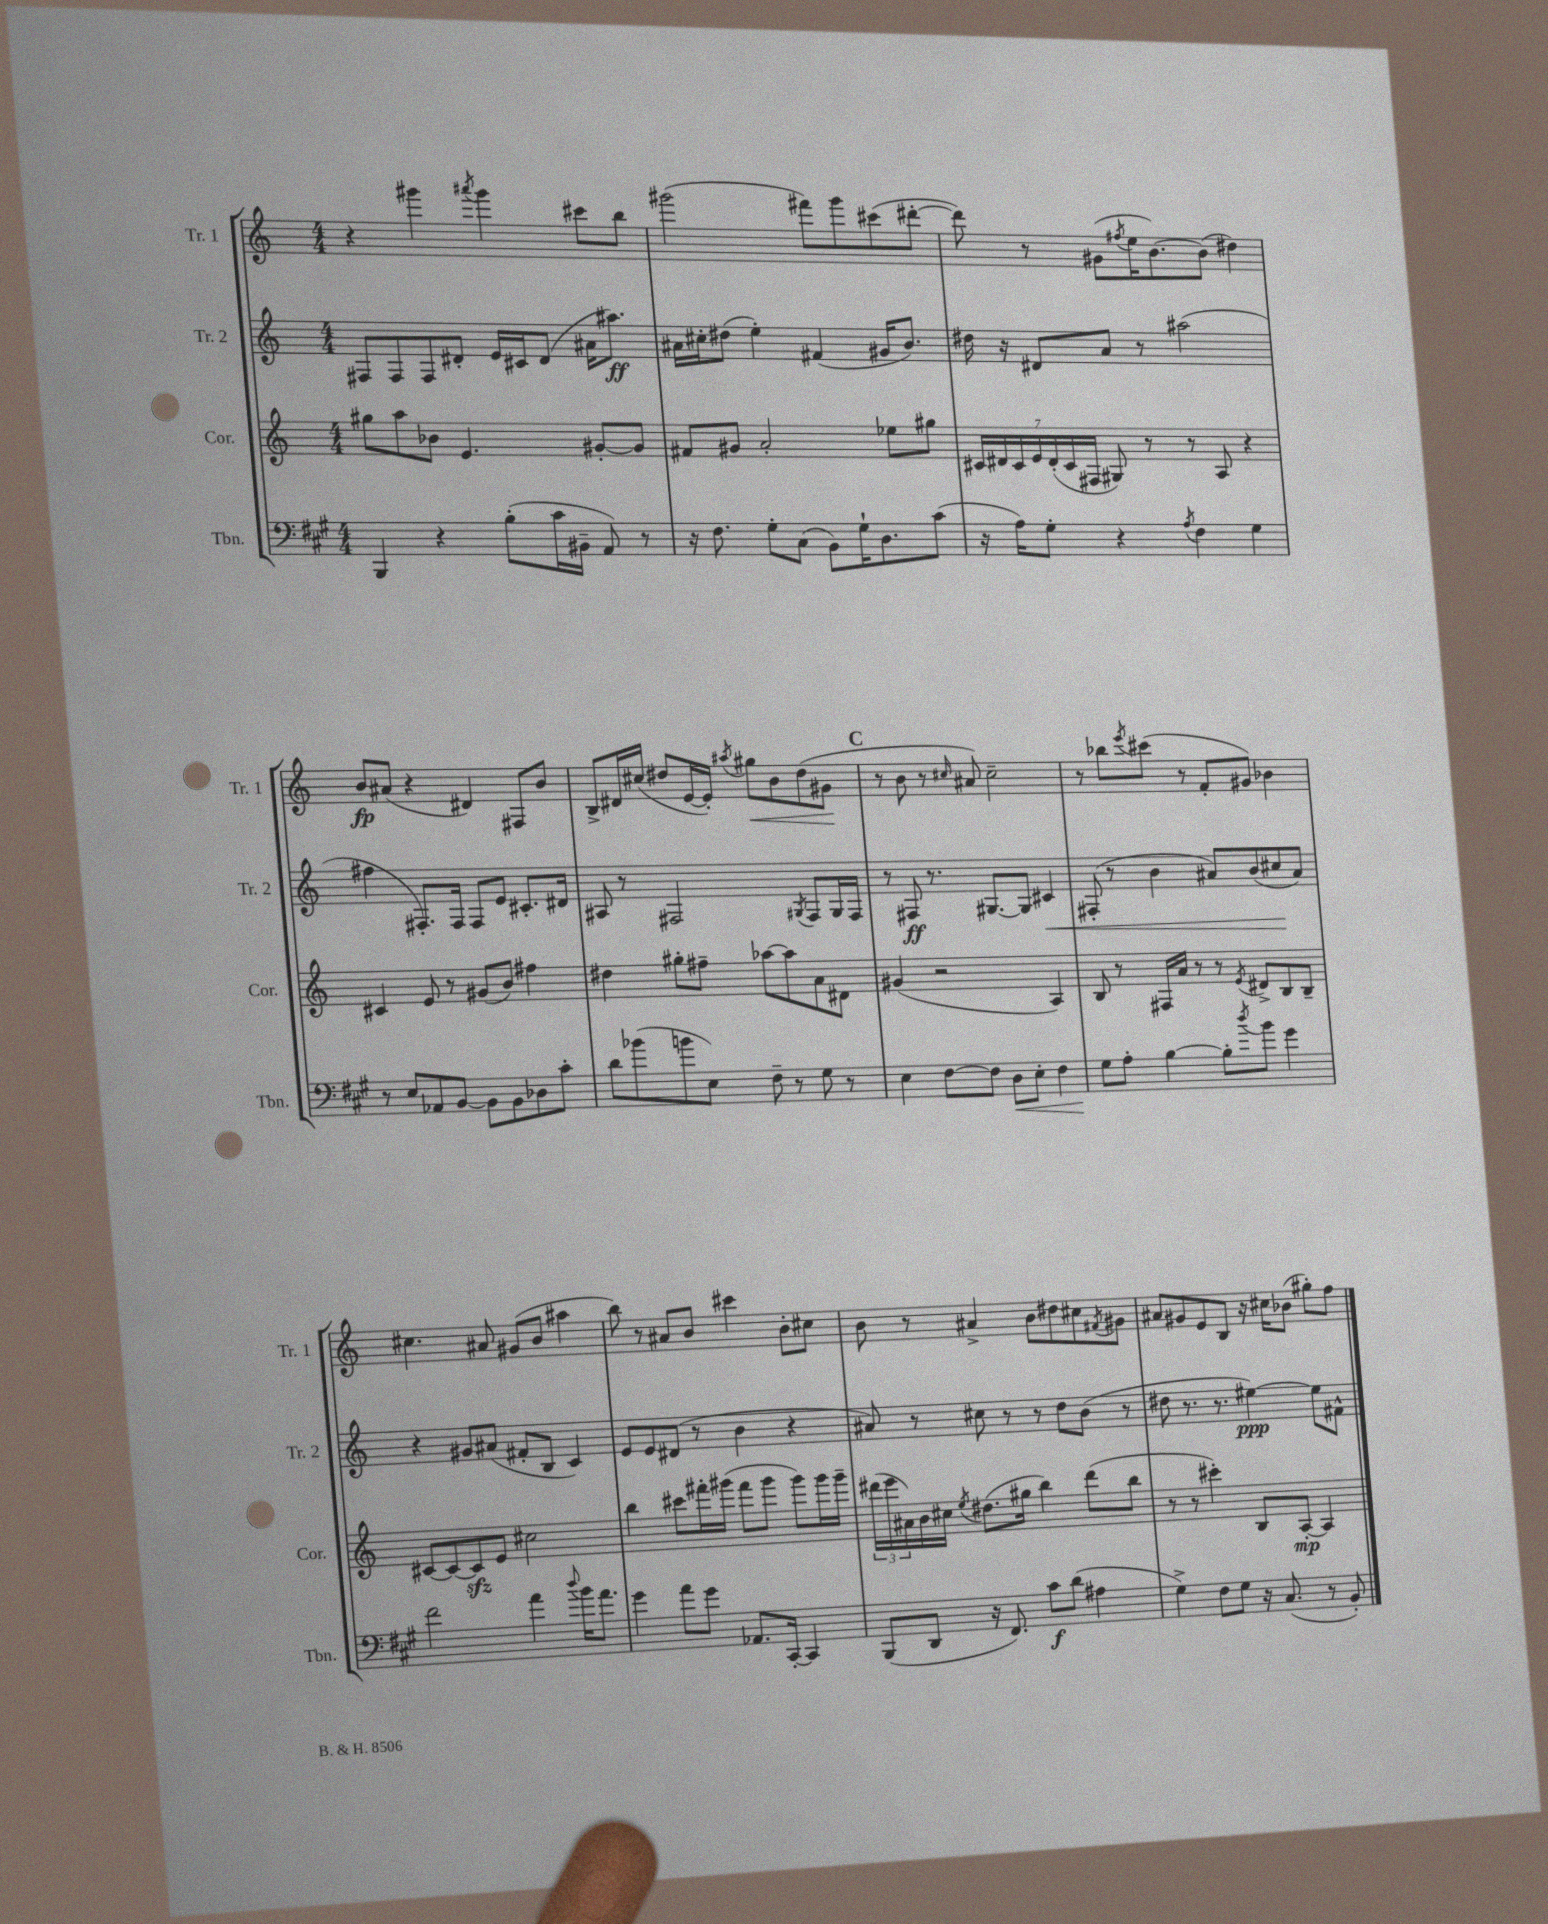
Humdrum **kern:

**kern	**dynam	**kern	**dynam	**kern	**dynam	**kern	**dynam
*part4	*part4	*part3	*part3	*part2	*part2	*part1	*part1
*staff4	*staff4	*staff3	*staff3	*staff2	*staff2	*staff1	*staff1
*I"Tbn.	*	*I"Cor.	*	*I"Tr. 2	*	*I"Tr. 1	*
*I'Tbn.	*	*I'Cor.	*	*I'Tr. 2	*	*I'Tr. 1	*
*clefF4	*	*clefG2	*	*clefG2	*	*clefG2	*
*k[f#c#g#]	*	*k[]	*	*k[]	*	*k[]	*
*M4/4	*	*M4/4	*	*M4/4	*	*M4/4	*
=15	=15	=15	=15	=15	=15	=15	=15
4BBB/	.	8gg#X\L	.	8F#X/L	.	4r	.
.	.	8aa\	.	8F#/	.	.	.
4r	.	8b-X\J	.	8F#/	.	4ggg#X\	.
.	.	4.e/	.	8d#X'/J	.	.	.
.	.	.	.	.	.	8qaaa#X/	.
(8B'\L	.	.	.	16e/LL	.	4ggg#\	.
.	.	.	.	16c#X/J	.	.	.
16c#\L	.	.	.	(8d#/J	.	.	.
16BB#X~\JJ	.	.	.	.	.	.	.
8AA/)	.	[8g#X'/L	.	16a#X\KL	.	8ccc#X\L	.
.	.	.	.	8.aa#X\J)	ff	.	.
8r	.	8g#/J]	.	.	.	8bb\J	.
=16	=16	=16	=16	=16	=16	=16	=16
16r	.	8f#X/L	.	16a#X\LL	.	(2ggg#X\	.
8.F#\	.	.	.	16cc#X'\J	.	.	.
.	.	8g#X/J	.	(8dd#X\J	.	.	.
8G#'\L	.	2a'/	.	4ee'\)	.	.	.
(8C#\J	.	.	.	.	.	.	.
8BB\L)	.	.	.	(4f#X/	.	8fff#X\L)	.
16G#`\K	.	.	.	.	.	8ggg#\	.
8.D\	.	.	.	.	.	.	.
.	.	8ee-X\L	.	16g#X/KL	.	(8ccc#X\	.
.	.	.	.	8.b/J)	.	.	.
(8c#\J	.	8gg#X\J	.	.	.	[8ddd#X'\J	.
=17	=17	=17	=17	=17	=17	=17	=17
16r	.	28c#X/LL	.	16dd#X\	.	8ddd#\])	.
.	.	28d#X/	.	.	.	.	.
16A\KL)	.	.	.	16r	.	.	.
.	.	28c#/	.	.	.	.	.
.	.	28e/	.	.	.	.	.
8G#'\J	.	.	.	8d#X/L	.	8r	.
.	.	(28d#'/	.	.	.	.	.
.	.	28c#/	.	.	.	.	.
.	.	28F#X/JJ	.	.	.	.	.
4r	.	8G#X/)	.	8a/J	.	(8g#X\L	.
.	.	.	.	.	.	8qff#X/	.
.	.	8r	.	8r	.	16ee\K	.
.	.	.	.	.	.	[8.b\)	.
8qA/	.	.	.	.	.	.	.
4F#\	.	8r	.	(2aa#X\	.	.	.
.	.	8A/	.	.	.	(8b\J]	.
4G#\	.	4r	.	.	.	4dd#X\)	.
!!LO:LB:g=z
=18	=18	=18	=18	=18	=18	=18	=18
8r	.	4c#X/	.	4ff#X\	.	8b/L	fp
8E/L	.	.	.	.	.	(8a#X/J	.
8AA-X/	.	8e/	.	8.F#X'/L)	.	4r	.
[8BB/J	.	8r	.	.	.	.	.
.	.	.	.	16F#/Jk	.	.	.
8BB\L]	.	(8g#X/L	.	8F#/L	.	4d#X/)	.
8BB\	.	8b/J)	.	8e/J	.	.	.
8D-X\	.	4ff#X\	.	8.c#X'/L	.	8F#X/L	.
8c#'\J	.	.	.	.	.	8b/J	.
.	.	.	.	16d#X/Jk	.	.	.
=19	=19	=19	=19	=19	=19	=19	=19
8d\L	.	4dd#X\	.	8A#X/	.	8B^/L	.
(8b-X\	.	.	.	8r	.	16d#X/L	.
.	.	.	.	.	.	(16cc#X/JJ	.
8bn\	.	8gg#X'\L	.	2F#X/	.	8dd#X/L	.
8E\J)	.	8ff#X~\J	.	.	.	[16e/L	.
.	.	.	.	.	.	16e'/JJ])	.
.	.	.	.	.	.	8qaa#X/	.
!	!	!	!	!	!	!	!LO:HP:b
8F#~\	.	[8aa-X\L	.	.	.	8gg#X\L	<
8r	.	8aa-\]	.	.	.	8b\	.
.	.	.	.	8qG#X/	.	.	.
8G#\	.	8a\	.	8F#/L	.	(8dd#\	.
8r	.	8d#X\J	.	16G#/L	.	8g#X\J	.
.	.	.	.	16F#/JJ	.	.	.
.	.	.	.	.	.	.	[
!!LO:REH:place=s1:t=C
=20	=20	=20	=20	=20	=20	=20	=20
4E\	.	(4g#X/	.	8r	.	8r	.
.	.	.	.	8F#X/	ff	8b\	.
[8F#\L	.	2r	.	8.r	.	8r	.
.	.	.	.	.	.	16qqcc#X/	.
8F#\J]	.	.	.	.	.	8a#X/)	.
.	.	.	.	[8.G#X/L	.	.	.
!	!LO:HP:b	!	!	!	!	!	!
8D\L	<	.	.	.	.	2cc#~\	.
8E'\J	.	.	.	8G#/J]	.	.	.
!	!	!	!	!	!LO:HP:b	!	!
4F#\	.	4A/)	.	4c#X/	<	.	.
=21	=21	=21	=21	=21	=21	=21	=21
8G#\L	.	8B/	.	(8F#X'/	.	8r	.
8A'\J	[	8r	.	8r	.	8bb-X\L	.
.	.	.	.	.	.	8qeee/	.
[4B\	.	16F#X/LL	.	4b\	.	(8ccc#X\J	.
.	.	16a/JJ	.	.	.	.	.
.	.	8r	.	.	.	8r	.
8B'\L]	.	8r	.	8a#X/L)	.	8f'/L	.
8qdd/	.	8qe/	.	.	.	.	.
8b\J	.	8d#X^/L	.	(8b/	.	8g#X/J)	.
4g#\	.	8B/	.	8cc#X/	.	4b-X\	.
.	.	8B~/J	.	8a#/J)	[	.	.
!!LO:LB:g=z
=22	=22	=22	=22	=22	=22	=22	=22
2f#\	.	[8c#X/L	.	4r	.	4.cc#X\	.
.	.	8c#/_	.	.	.	.	.
.	.	8c#zz/]	.	8g#X/L	.	.	.
.	.	8e/J	.	(8a#X/J	.	8a#X/	.
4a\	.	2cc#X\	.	8f#X'/L	.	(8g#X/L	.
.	.	.	.	8B/J	.	8b/J	.
8qqdd/	.	.	.	.	.	.	.
16b\KL	.	.	.	4c/)	.	4aa#X\	.
8.a\J	.	.	.	.	.	.	.
=23	=23	=23	=23	=23	=23	=23	=23
4g#\	.	4bb\	.	8e/L	.	8bb\)	.
.	.	.	.	8e/	.	8r	.
8a\L	.	8ccc#X\L	.	(8d#X/J	.	8a#X/L	.
8g#\J	.	16fff#X'\L	.	8r	.	8b/J	.
.	.	(16ggg#X\JJ	.	.	.	.	.
8.AA-X/L	.	8fff#\L	.	4b\	.	4ccc#X\	.
.	.	8ggg#\J	.	.	.	.	.
[16CC#'/Jk	.	.	.	.	.	.	.
4CC#/]	.	8ggg#\L)	.	4r	.	8b'\L	.
.	.	16ggg#\L	.	.	.	8cc#X\J	.
.	.	16ggg#~\JJ	.	.	.	.	.
=24	=24	=24	=24	=24	=24	=24	=24
(8BBB/L	.	(24ddd#X\LL	.	8a#X/)	.	8b\	.
.	.	24eee\	.	.	.	.	.
.	.	24a#X\)	.	.	.	.	.
8DD/J	.	16b\	.	8r	.	8r	.
.	.	16cc#X\JJ	.	.	.	.	.
.	.	8qee/	.	.	.	.	.
16r	.	(8.dd#X\L	.	8cc#X\	.	4a#X^/	.
8.FF#/)	.	.	.	.	.	.	.
.	.	.	.	8r	.	.	.
.	.	16gg#X\Jk	.	.	.	.	.
8c#\L	f	4bb\)	.	8r	.	8b\L	.
(8d\J	.	.	.	8dd\L	.	8dd#X\	.
4A#X\	.	(8ddd#\L	.	(8b\J	.	8cc#X\	.
.	.	.	.	.	.	8qf#X/	.
.	.	8bb\J	.	8r	.	8g#X\J	.
=25	=25	=25	=25	=25	=25	=25	=25
4G#^\)	.	8r	.	8dd#X\	.	8a#X/L	.
.	.	8r	.	8.r	.	8g#X/	.
8F#\L	.	4ccc#X'\)	.	.	.	8e/	.
.	.	.	.	8.r	.	.	.
8G#\J	.	.	.	.	.	8B/J	.
16r	.	8B/L	.	[4ee#X\)	ppp	16r	.
(8.C#/	.	.	.	.	.	16cc#X\KL	.
.	.	[8A'/J	mp	.	.	(8b-X\J	.
8r	.	4A/]	.	8ee#\L]	.	8gg#X'\L)	.
8BB'/)	.	.	.	8f#X^^\J	.	8ff\J	.
==	==	==	==	==	==	==	==
*-	*-	*-	*-	*-	*-	*-	*-
